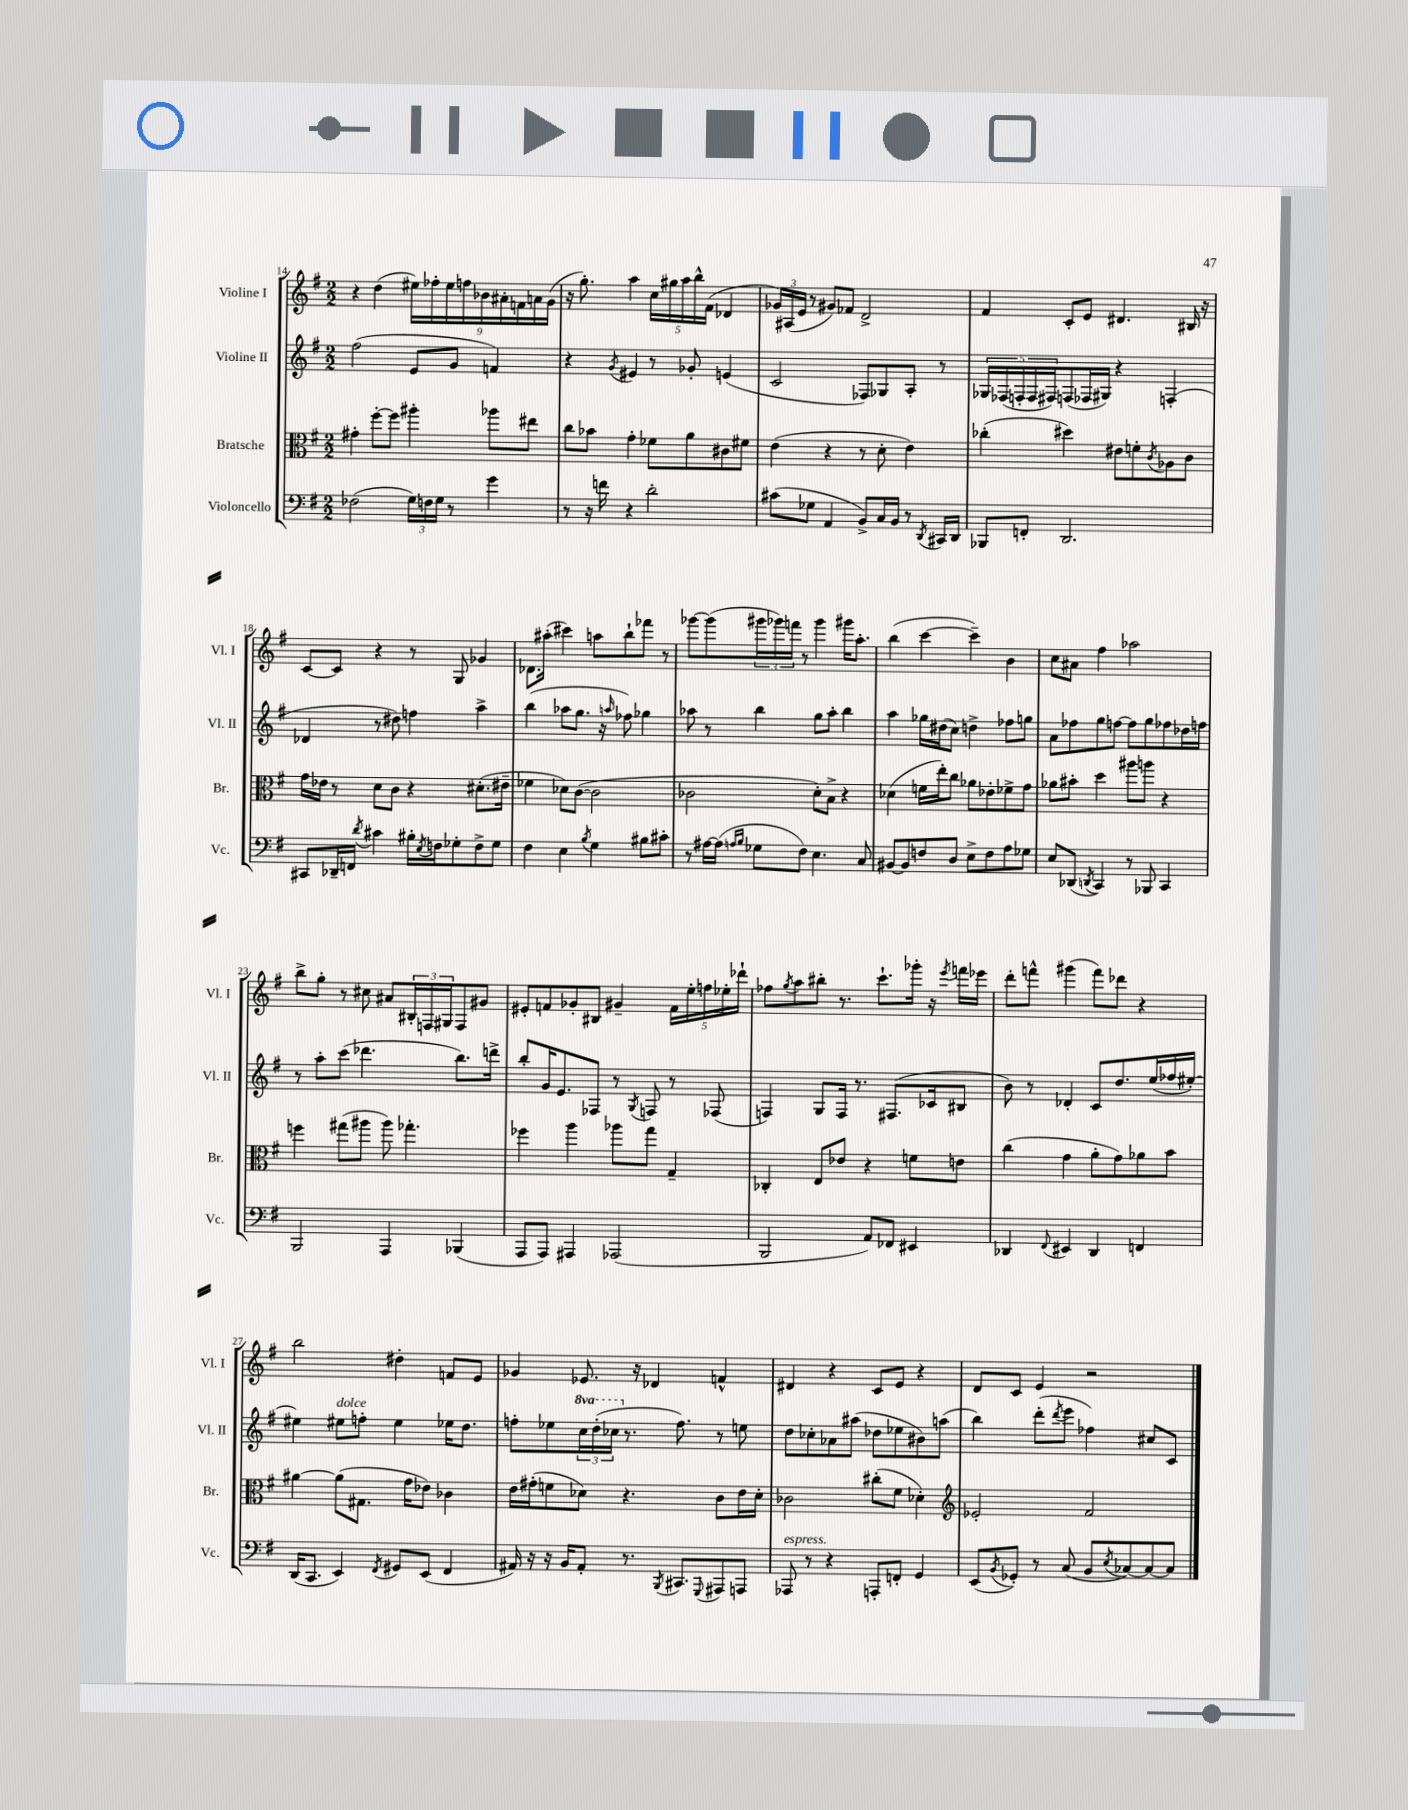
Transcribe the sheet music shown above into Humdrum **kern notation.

**kern	**kern	**kern	**kern
*staff4	*staff3	*staff2	*staff1
*clefF4	*clefC3	*clefG2	*clefG2
*k[f#]	*k[f#]	*k[f#]	*k[f#]
*M2/2	*M2/2	*M2/2	*M2/2
(2F-	4g#'	(2ff#	4r
.	[8ff#'	.	(4dd
.	8ff#]	.	.
24G)	4aa#'	8e	18ee#)
24F	.	.	.
.	.	.	18ff-'
24G	.	.	.
.	.	.	18ee#
8r	.	8g	.
.	.	.	18ff
.	.	.	18b-
4g	8aa-	4f)	.
.	.	.	18a#'
.	.	.	18f
.	8ee#	.	.
.	.	.	18a
.	.	.	(18g
=	=	=	=
8r	8cc	4r	16r
.	.	.	8.gg')
16r	8b-	.	.
16f	.	.	.
.	.	8qg	.
4r	4g'	4e#	4aa
2d'	8f-	8r	20cc
.	.	.	20gg#
.	.	.	20aa
.	8a	8g-'	.
.	.	.	20bb^^
.	.	.	(20f#
.	8c#	(4e	4d-
.	8f#	.	.
=	=	=	=
(8c#	(4e	2c	24g-)
.	.	.	(24A#
.	.	.	24e
8G-	.	.	8r
4AA	4r	.	8g#)
.	.	.	8f-
8BB^)	8r	8F-)	2d^
16C	8d'	8G-	.
16BB	.	.	.
8r	4e)	8A'	.
8qDD	.	.	.
16CC#	.	8r	.
16DD	.	.	.
=	=	=	=
8BBB-	(4cc-'	20G-	4f#
.	.	(20F-	.
.	.	20F'	.
8FF'	.	.	.
.	.	20F	.
.	.	20F#)	.
2.DD	4dd#)	(8F	8c'
.	.	16F-	8e
.	.	16G#)	.
.	8e#	4r	4.d#
.	8f'	.	.
.	8qc	.	.
.	8A-	(4F'	.
.	8c	.	16B#
.	.	.	16r
=	=	=	=
8CC#	16g	4d-	[8c
.	16e-	.	.
16DD-~	8r	.	8c]
16FF	.	.	.
8qd	.	.	.
4c#	8d	8r	4r
.	8c	8dd#)	.
16B#'	4r	4ff	8r
8qE	.	.	.
16F	.	.	.
8G-'	.	.	8G
8F^	(8.d#'	4aa^	4g-
8G-	.	.	.
.	16e#~	.	.
=	=	=	=
4F#	4f-	(4bb	8.d-
.	.	.	(16aa#'
4E	8d-)	8aa-	4ccc#)
.	([8c	8.gg	.
8qB	.	.	.
4G	2c]	.	8aa
.	.	16r	.
.	.	16qqaa	.
.	.	8ff-)	8bb`
8B#	.	4gg-	8fff-
8c#'	.	.	8r
=	=	=	=
8r	2c-	8aa-	[8ggg-
[16A#	.	8r	(8ggg-]
(16A#]	.	.	.
16qqA	.	.	.
16qqB	.	.	.
8G-	.	4bb	24ggg#
.	.	.	24ggg-)
.	.	.	24fff
8F#)	.	.	8r
4.E	8d')	8gg	4ggg-
.	8B^	8aa-'	.
.	4r	4bb	16ggg#
.	.	.	8.aa'
8C	.	.	.
=	=	=	=
[8BB#	(4d-	4aa	(4bb
8BB#]	.	.	.
8F	16f	16gg-	[4ccc
.	16ee')	(16dd#	.
8D	8cc	8cc)	.
8E^	8a-	4dd^	4ccc~])
8F	8e-'	.	.
8A	8f-^	8ff-	4b
8G-	8g	8gg	.
=	=	=	=
8E	8a-	8a	8cc
(8DD-	8b#'	8ff-	8a#
8qDD	.	.	.
4CC)	4dd	8gg	4ff#
.	.	[8ff	.
8r	8aa#	8ff]	2aa-
8BBB-	8aa	8gg	.
4CC	4r	8ff-	.
.	.	16dd-	.
.	.	16ff	.
=	=	=	=
2BBB	4ff	8r	8bb^
.	.	8aa'	8gg'
.	(8gg#	(8ccc	8r
.	8aa#	4.ddd-	8cc#
4AAA	8aa#)	.	8a#
.	4.gg-'	.	24B#'
.	.	.	24F
.	.	.	24G#
(4BBB-	.	8.bb)	8F
.	.	.	8g#
.	.	16ddd^	.
=	=	=	=
8AAA	4ff-	8bb'	8e#'
8AAA)	.	16g	8f
.	.	8.e	.
4AAA#	4aa	.	8g-'
.	.	8F-	8B#
(2AAA-	8aa-	8r	4g#~
.	.	8qG	.
.	8gg	8F	.
.	4G~	8r	20f
.	.	.	20ee'
.	.	.	20ff
.	.	(8F-	.
.	.	.	20ee-'
.	.	.	20ddd-`
=	=	=	=
2BBB	4C-'	4F)	8ff-
.	.	.	8qgg
.	.	.	8aa
.	8E	8G	8bb#'
.	8e-	16F	8.r
.	.	8.r	.
8AA)	4r	.	.
.	.	.	8.ccc`
8FF-	.	(8.F#	.
4EE#	8f	.	16ggg-'
.	.	16c-	16r
.	.	.	8qeee
.	8e	8B#	16fff
.	.	.	16eee-
=	=	=	=
4DD-	(4cc	8b)	8ddd'
.	.	8r	8fff^^
8qqFF#	.	.	.
4EE#	4g	4d-'	(4ggg#
4DD-	8a'	8c	8fff)
.	8g)	8.dd	8ddd-
4FF	8a-	.	4r
.	.	(16ee	.
.	8b	16ff-	.
.	.	[16ee#')	.
=	=	=	=
(16DD	[4a#	4ee#]	2bb
8.CC	.	.	.
4EE)	(8a#]	8ee#	.
.	8.G#	8ff'	.
8qFF#	.	.	.
8GG#	.	4ee#	4dd#'
.	16g	.	.
(8EE	8e-)	.	.
4FF#	4c-	16ee-	8f
.	.	8.dd	.
.	.	.	8e
=	=	=	=
16AA#)	16e	8ff'	4g-
16r	(16g#'	.	.
16r	8f	8ee-	.
16BB	.	.	.
8AA#'	8d-)	24ccc	8.e-
.	.	(24ddd'	.
.	.	24ccc-	.
8.r	4.r	8.r	.
.	.	.	16r
.	.	.	4d-
8qBBB	.	.	.
8.CC#	.	8.ff)	.
8qqGGG	.	.	.
8AAA#	8c	8r	4f^^
8AAA	16e	8ee	.
.	16d-'	.	.
=	=	=	=
8AAA-	2c-	8dd	4d#
8r	.	8cc-'	.
4r	.	8a-	4r
.	.	(8aa#	.
8AAA'	(8cc#'	8dd-	8c
8FF'	8f#	8ee-	8e
4GG	4d-')	8b#)	4r
.	.	(8aa	.
=	=	=	=
*	*clefG2	*	*
(8EE	2e-'	4bb)	8d
8qBB	.	.	.
8GG-')	.	.	8c
8r	.	(8ddd'	4e
.	.	8qddd	.
(8C	.	8eee	.
8BB	2f#	4ff-)	2r
8qE	.	.	.
[8C-)	.	.	.
8C-_	.	8cc#	.
8C-]	.	8c	.
==	==	==	==
*-	*-	*-	*-
